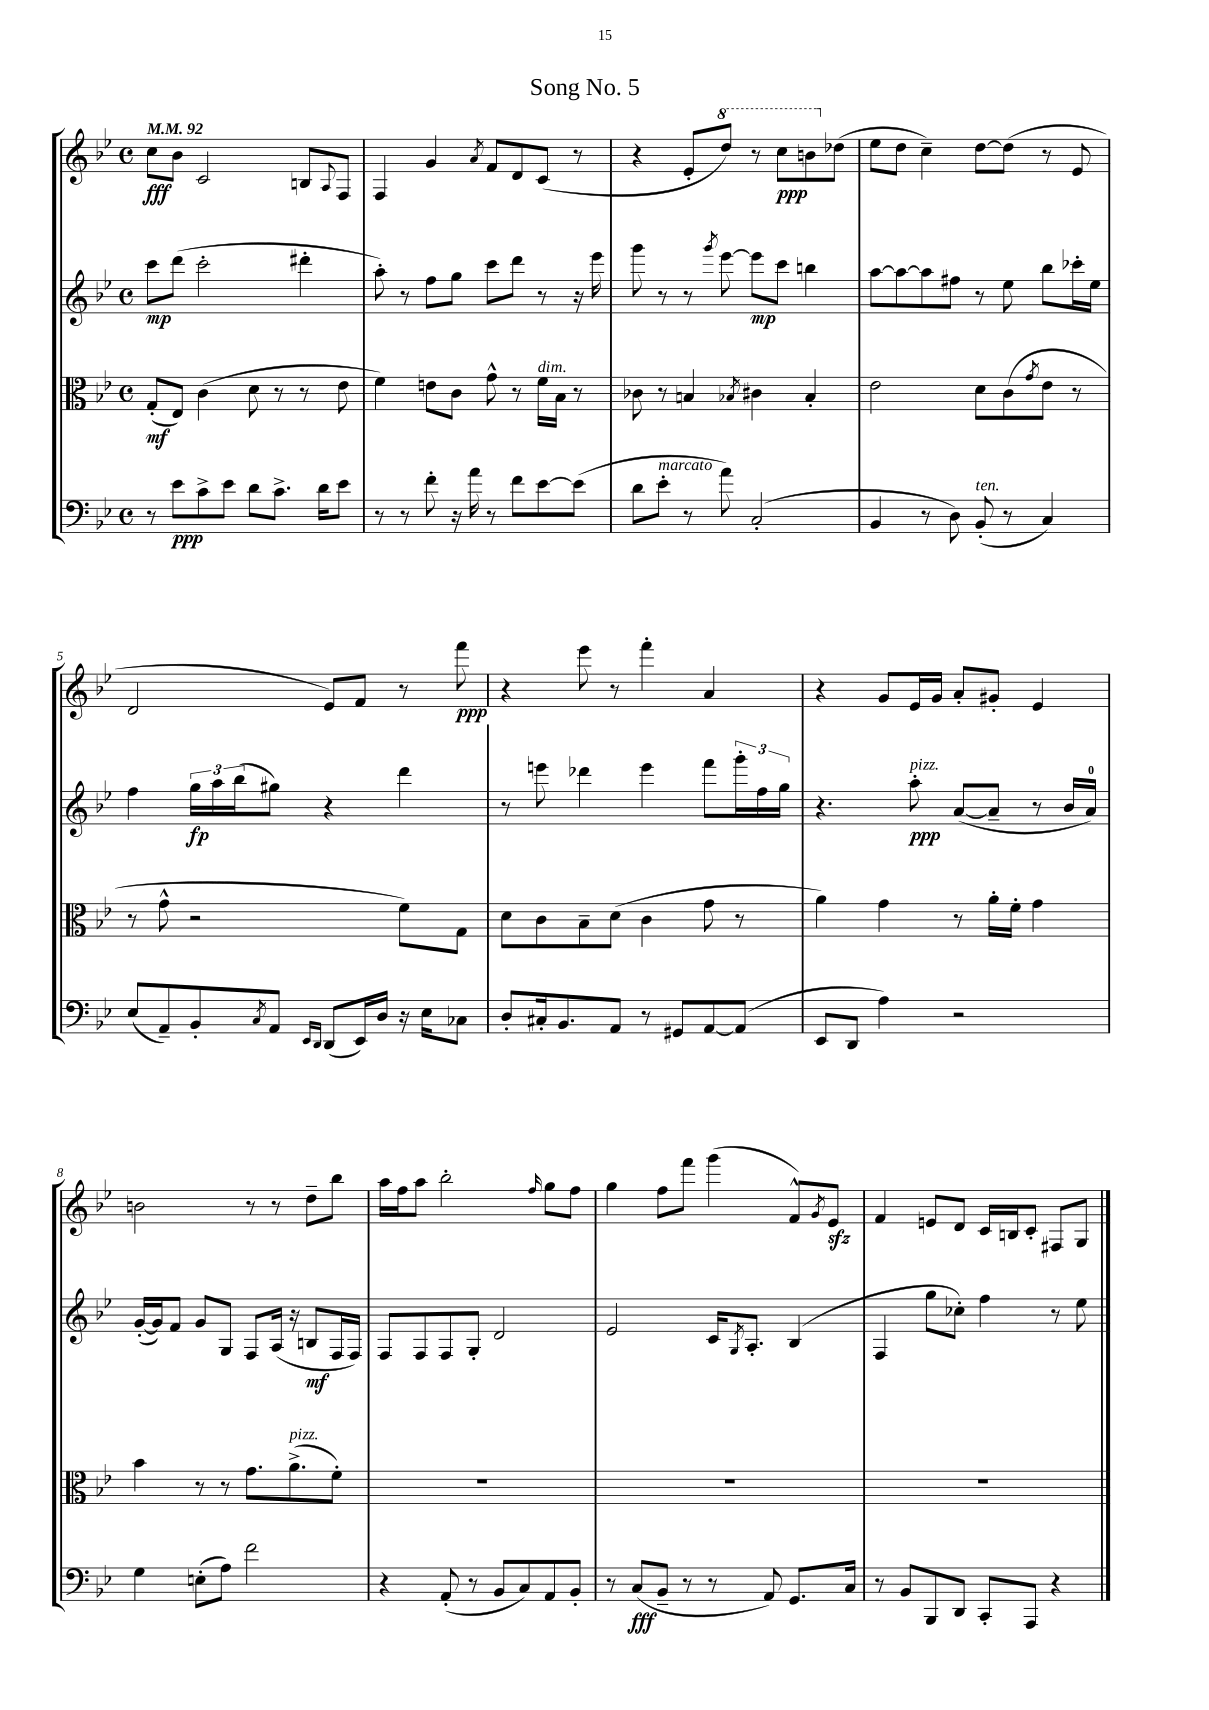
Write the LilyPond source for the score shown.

\header { title = "Song No. 5" }
<<
\new StaffGroup <<
\new Staff = "s0" {
    \clef treble \key bes \major \defaultTimeSignature \time 4/4 \tempo 4 = 92
    c''8\fff bes'8 c'2 b8 \appoggiatura { a8 } f8 |
    f4 g'4 \acciaccatura { a'8 } f'8 d'8 c'8( r8 |
    r4 ees'8-. \ottava #1 d'''8) r8 c'''8\ppp b''8 \ottava #0 des''8( |
    ees''8 d''8 c''4--) d''8~ d''8( r8 ees'8 |
    d'2 ees'8) f'8 r8 f'''8\ppp |
    r4 ees'''8 r8 f'''4-. a'4 |
    r4 g'8 ees'16 g'16 a'8-. gis'8-. ees'4 |
    b'2 r8 r8 d''8-- bes''8 |
    a''16 f''16 a''8 bes''2-. \grace { f''16 } g''8 f''8 |
    g''4 f''8 f'''8 g'''4( f'8-^) \acciaccatura { g'8 } ees'8\sfz |
    f'4 e'8 d'8 c'16 b16 c'8-. fis8 g8 \bar "|." |
}
\new Staff = "s1" {
    \clef treble \key bes \major \defaultTimeSignature \time 4/4
    c'''8\mp d'''8( c'''2-. dis'''4-. |
    a''8-.) r8 f''8 g''8 c'''8 d'''8 r8 r16 ees'''16 |
    g'''8 r8 r8 \acciaccatura { g'''8 } ees'''8~ ees'''8\mp c'''8 b''4 |
    a''8~ a''8~ a''8 fis''8 r8 ees''8 bes''8 ces'''16-. ees''16 |
    f''4 \tuplet 3/2 { g''16\fp a''16 bes''16( } gis''8) r4 d'''4 |
    r8 e'''8 des'''4 e'''4 f'''8 \tuplet 3/2 { g'''16-. f''16 g''16 } |
    r4. a''8-.\ppp^\markup { \italic "pizz." } a'8~( a'8-- r8 bes'16 a'16-0) |
    g'16~-.( g'16) f'8 g'8 g8 f8 a16( r16 b8\mf f16 f16) |
    f8 f8 f8 g8-. d'2 |
    ees'2 c'16 \acciaccatura { g8 } a8.-. bes4( |
    f4 g''8 ces''8-.) f''4 r8 ees''8 \bar "|." |
}
\new Staff = "s2" {
    \clef alto \key bes \major \defaultTimeSignature \time 4/4
    g8-.\mf( ees8) c'4( d'8 r8 r8 ees'8 |
    f'4) e'8 c'8 g'8-^ r8 f'16^\markup { \italic "dim." } bes16 r8 |
    ces'8 r8 b4 \acciaccatura { bes8 } cis'4 bes4-. |
    ees'2 d'8 c'8( \acciaccatura { g'8 } ees'8 r8 |
    r8 g'8-^ r2 f'8) g8 |
    d'8 c'8 bes8-- d'8( c'4 g'8 r8 |
    a'4) g'4 r8 a'16-. f'16-. g'4 |
    bes'4 r8 r8 g'8. a'8.->^\markup { \italic "pizz." }( f'8-.) |
    R1 |
    R1 |
    R1 \bar "|." |
}
\new Staff = "s3" {
    \clef bass \key bes \major \defaultTimeSignature \time 4/4
    r8 ees'8\ppp c'8-> ees'8 d'8 c'8.-> d'16 ees'8 |
    r8 r8 f'8-. r16 a'16 r8 f'8 ees'8~ ees'8( |
    d'8 ees'8-.^\markup { \italic "marcato" } r8 a'8) c2-.( |
    bes,4 r8 d8) bes,8-.^\markup { \italic "ten." }( r8 c4) |
    ees8( a,8--) bes,8-. \acciaccatura { c8 } a,8 \grace { ees,16 d,16 } d,8( ees,16) d16 r16 ees16 ces8 |
    d8-. cis16-. bes,8. a,8 r8 gis,8 a,8~ a,8( |
    ees,8 d,8 a4) r2 |
    g4 e8-.( a8) f'2 |
    r4 a,8-.( r8 bes,8 c8) a,8 bes,8-. |
    r8 c8\fff( bes,8-- r8 r8 a,8) g,8. c16 |
    r8 bes,8 bes,,8 d,8 c,8-. a,,8 r4 \bar "|." |
}
>>
>>
